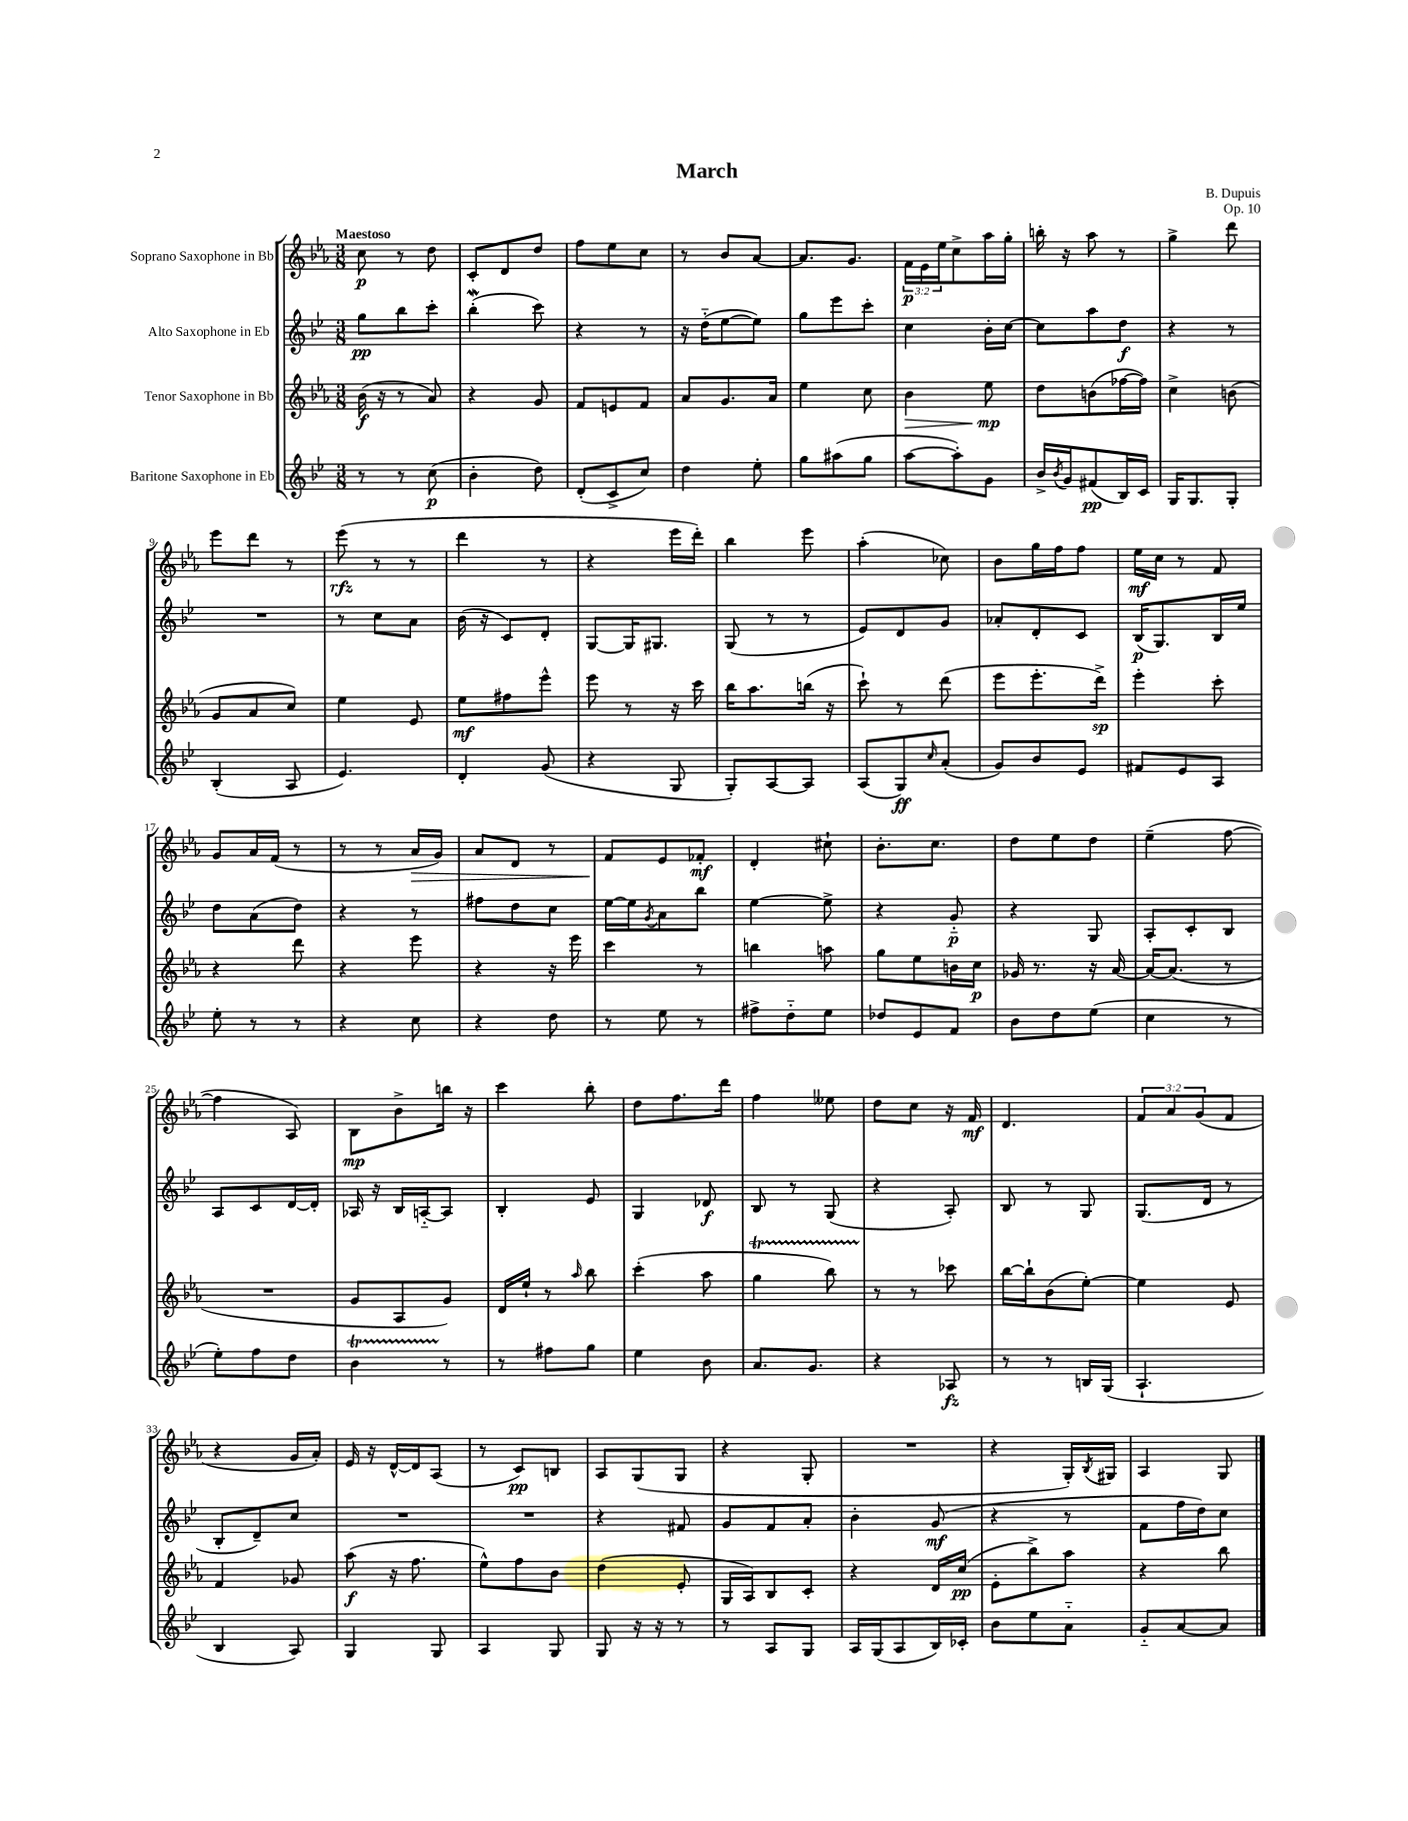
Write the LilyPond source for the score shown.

\header { title = "March" composer = "B. Dupuis" opus = "Op. 10" }
<<
\new StaffGroup <<
\new Staff = "s0" \with { instrumentName = "Soprano Saxophone in Bb" } {
    \clef treble \key ees \major \numericTimeSignature \time 3/8 \override Staff.TupletNumber.text = #tuplet-number::calc-fraction-text \tempo "Maestoso"
    c''8\p r8 d''8 |
    c'8-. d'8 d''8 |
    f''8 ees''8 c''8 |
    r8 bes'8 aes'8~ |
    aes'8. g'8. |
    \tuplet 3/2 { f'16\p ees'16 ees''16 } c''8-> aes''16 g''16-. |
    b''16-. r16 aes''8 r8 |
    g''4-> d'''8 |
    ees'''8 d'''8 r8 |
    ees'''8\rfz( r8 r8 |
    d'''4 r8 |
    r4 ees'''16 d'''16-.) |
    bes''4 ees'''8 |
    aes''4-.( ces''8) |
    bes'8 g''16 f''16 f''8 |
    ees''16\mf c''16 r8 f'8 |
    g'8 aes'16 f'16( r8 |
    r8 r8 aes'16\> g'16) |
    aes'8 d'8 r8 |
    f'8\! ees'8 fes'8-.\mf |
    d'4-. cis''8-! |
    bes'8.-. c''8. |
    d''8 ees''8 d''8 |
    ees''4--( f''8~ |
    f''4 aes8) |
    bes8\mp bes'8-> b''16 r16 |
    c'''4 bes''8-. |
    d''8 f''8. d'''16 |
    f''4 eeses''8 |
    d''8 c''8 r16 f'16\mf |
    d'4. |
    \tuplet 3/2 { f'8 aes'8 g'8( } f'8 |
    r4 g'16 aes'16-.) |
    ees'16 r16 d'16~-^ d'16 aes8( |
    r8 c'8\pp) b8 |
    aes8 g8( g8 |
    r4 g8-. |
    R4. |
    r4 g16-.) \acciaccatura { bes8 } gis16 |
    aes4 g8 \bar "|." |
}
\new Staff = "s1" \with { instrumentName = "Alto Saxophone in Eb" } {
    \clef treble \key bes \major \numericTimeSignature \time 3/8
    g''8\pp bes''8 c'''8-. |
    bes''4-.\mordent( c'''8) |
    r4 r8 |
    r16 d''16-_( ees''8~ ees''8) |
    g''8 ees'''8 c'''8-. |
    c''4 bes'16-. c''16~ |
    c''8 a''8 d''8\f |
    r4 r8 |
    R4. |
    r8 c''8 a'8 |
    bes'16( r16 c'8) d'8-. |
    g8~ g16 gis8. |
    g8( r8 r8 |
    ees'8) d'8 g'8 |
    aes'8-. d'8-. c'8 |
    bes16\p( g8.) bes16 ees''16 |
    d''8 a'8( d''8) |
    r4 r8 |
    fis''8 d''8 c''8 |
    ees''16~ ees''16 \acciaccatura { g'8 } a'8 bes''8 |
    ees''4~ ees''8-> |
    r4 g'8-_\p |
    r4 g8 |
    a8-. c'8-. bes8 |
    a8 c'8 d'16~ d'16-. |
    aes16 r16 bes16 a16~-_ a8 |
    bes4-. ees'8 |
    g4 des'8\f |
    bes8 r8 g8( |
    r4 a8-.) |
    bes8 r8 g8 |
    g8.( d'16 r8 |
    bes8-. d'8--) c''8 |
    R4. |
    R4. |
    r4 fis'8 |
    g'8 f'8 a'8-. |
    bes'4-. g'8\mf( |
    r4 r8 |
    f'8 f''16 d''16) c''8 \bar "|." |
}
\new Staff = "s2" \with { instrumentName = "Tenor Saxophone in Bb" } {
    \clef treble \key ees \major \numericTimeSignature \time 3/8
    bes'16\f( r16 r8 aes'8) |
    r4 g'8 |
    f'8 e'8 f'8 |
    aes'8 g'8. aes'16 |
    ees''4 c''8 |
    bes'4\> ees''8\mp\! |
    d''8 b'8( fes''16~ fes''16) |
    c''4-> b'8( |
    g'8 aes'8 c''8) |
    ees''4 ees'8 |
    ees''8\mf fis''8 ees'''8-^ |
    ees'''8 r8 r16 c'''16 |
    bes''16 aes''8. b''16( r16 |
    c'''8-!) r8 d'''8( |
    ees'''8 ees'''8.-. d'''16->\sp) |
    ees'''4-. c'''8-. |
    r4 d'''8 |
    r4 ees'''8 |
    r4 r16 ees'''16 |
    c'''4 r8 |
    b''4 a''8 |
    g''8 ees''8 b'16 c''16\p |
    ges'16 r8. r16 aes'16~ |
    aes'16~ aes'8.( r8 |
    R4. |
    g'8 aes8 g'8) |
    d'16 ees''16-! r8 \grace { aes''16 } bes''8 |
    c'''4-.( aes''8 |
    g''4\startTrillSpan bes''8) |
    r8\stopTrillSpan r8 ces'''8 |
    bes''16~ bes''16-! bes'8( ees''8~-.) |
    ees''4 ees'8 |
    f'4 ges'8 |
    aes''8\f( r16 f''8. |
    ees''8-^) f''8 bes'8 |
    d''4( ees'8-. |
    g16 aes16) bes8 c'8-. |
    r4 d'16 c''16\pp( |
    ees'8-. bes''8->) aes''8 |
    r4 bes''8 \bar "|." |
}
\new Staff = "s3" \with { instrumentName = "Baritone Saxophone in Eb" } {
    \clef treble \key bes \major \numericTimeSignature \time 3/8
    r8 r8 c''8\p( |
    bes'4-. d''8) |
    d'8-.( c'8-> c''8) |
    d''4 ees''8-. |
    g''8 ais''8( g''8 |
    a''8~ a''8-.) g'8 |
    bes'16-> \acciaccatura { bes'8 } g'16 fis'8\pp( bes16) c'16 |
    g16 g8. g8-. |
    bes4-.( a8 |
    ees'4.) |
    d'4-. g'8( |
    r4 g8 |
    g8-.) a8~ a8 |
    a8( g8\ff) \grace { c''16 } a'8-.( |
    g'8) bes'8 ees'8 |
    fis'8 ees'8 a8 |
    ees''8-. r8 r8 |
    r4 c''8 |
    r4 d''8 |
    r8 ees''8 r8 |
    fis''8-> d''8-_ ees''8 |
    des''8 ees'8 f'8 |
    bes'8 d''8 ees''8( |
    c''4 r8 |
    ees''8-.) f''8 d''8 |
    bes'4\startTrillSpan r8\stopTrillSpan |
    r8 fis''8 g''8 |
    ees''4 bes'8 |
    a'8. g'8. |
    r4 aes8\fz |
    r8 r8 b16 g16( |
    a4.-! |
    bes4 a8) |
    g4 g8 |
    a4 g8 |
    g8 r16 r16 r8 |
    r8 a8 g8 |
    a16 g16( a8 bes16) ces'16-. |
    bes'8 ees''8 a'8-_ |
    g'8-_ a'8~ a'8 \bar "|." |
}
>>
>>
